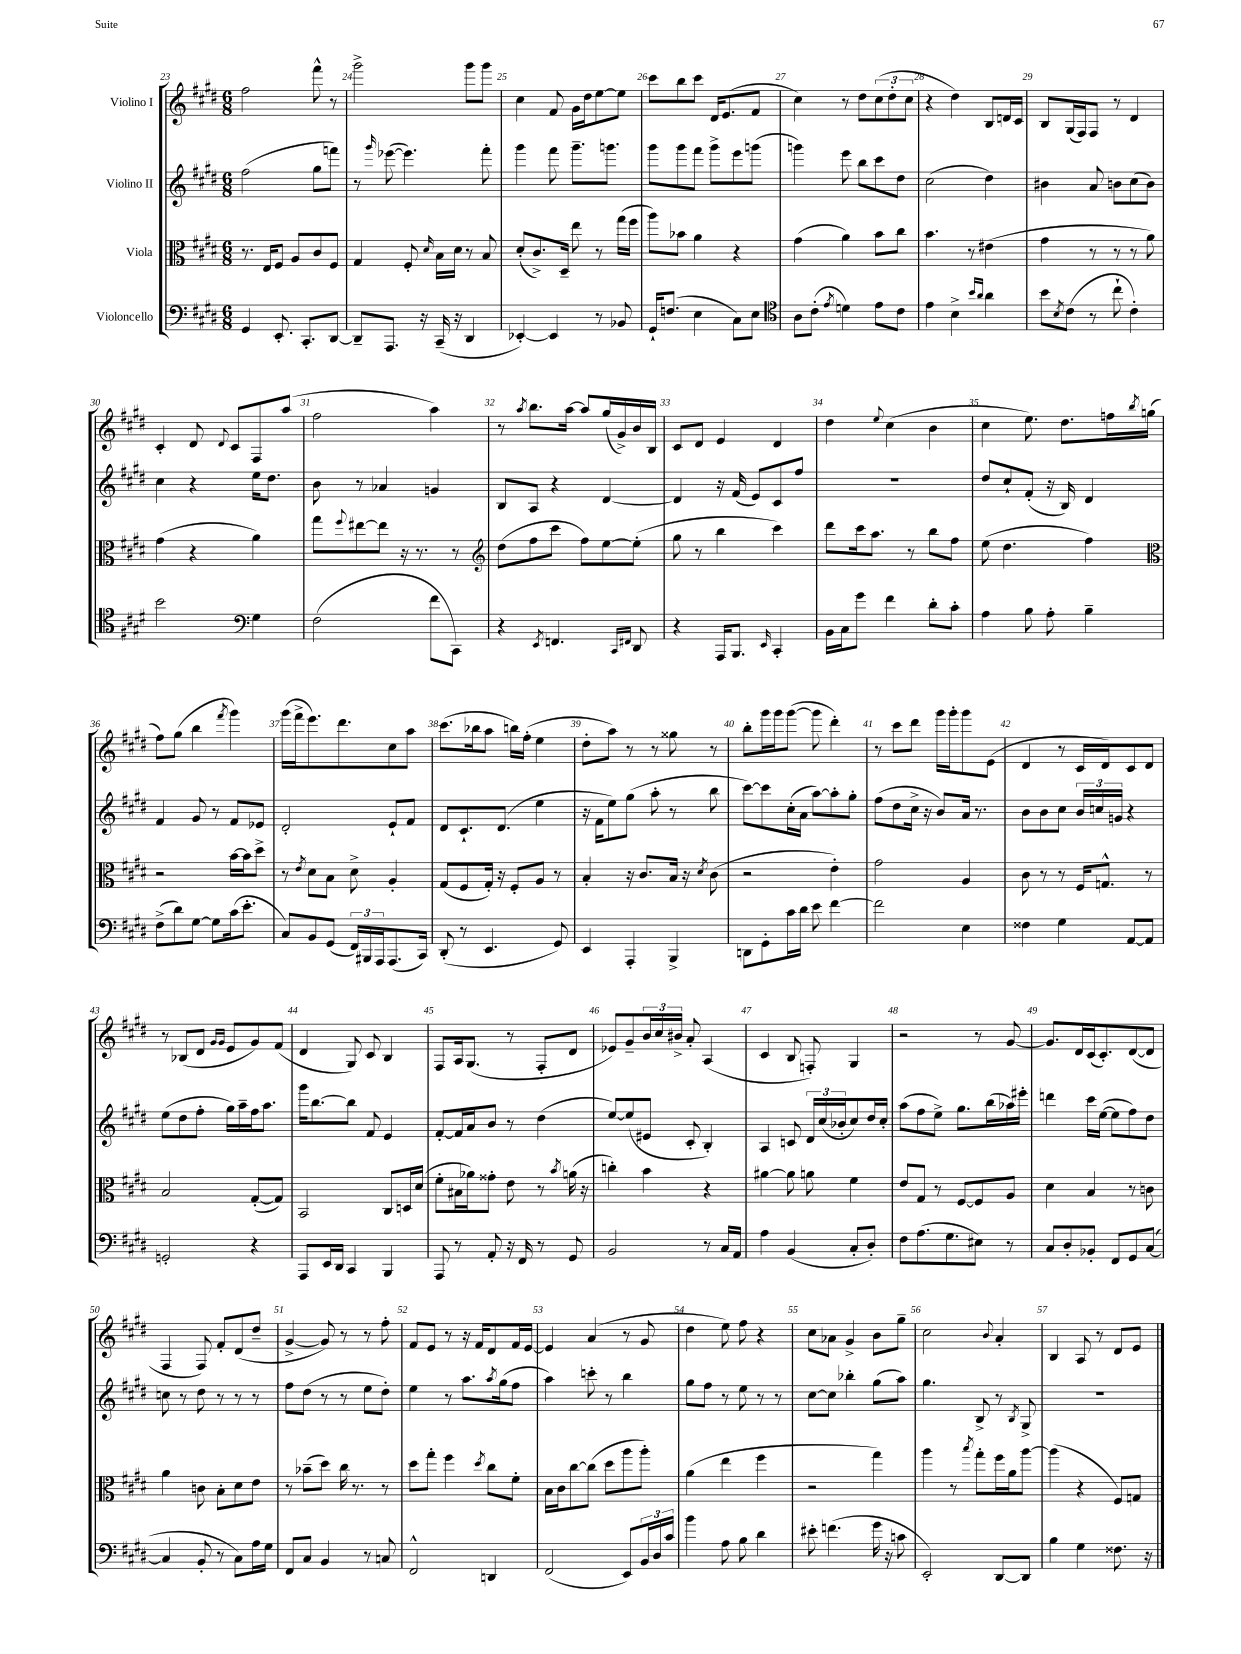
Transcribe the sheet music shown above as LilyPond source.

<<
\new StaffGroup <<
\new Staff = "s0" \with { instrumentName = "Violino I" } {
    \clef treble \key e \major \numericTimeSignature \time 6/8
    fis''2 fis'''8-^ r8 |
    gis'''2-> gis'''8 gis'''8 |
    cis''4 fis'8 gis'16 dis''16 e''8~ e''8 |
    cis'''8 b''8 cis'''8 dis'16 e'8.( fis'8 |
    cis''4) r8 dis''8 \tuplet 3/2 { cis''8( dis''8-. cis''8 } |
    r4 dis''4) b8 d'16 cis'16 |
    b8 gis16( fis16) fis8 r8 dis'4 |
    cis'4-. dis'8 \appoggiatura { dis'8 } cis'8 fis8 a''8( |
    fis''2 a''4) |
    r8 \acciaccatura { a''8 } b''8. a''16~ a''8 gis''16( gis'16->) b'16 b16 |
    cis'8 dis'8 e'4 dis'4 |
    dis''4 \appoggiatura { e''8 } cis''4( b'4 |
    cis''4 e''8.) dis''8. f''16 \acciaccatura { b''8 } g''16( |
    fis''8) gis''8( b''4 \acciaccatura { fis'''8 } gis'''4) |
    gis'''16( fis'''16-> e'''8.) dis'''8. cis''8 a''8 |
    cis'''8.( bes''16 a''8 b''16) fis''16-.( e''4 |
    dis''8-. a''8) r8 r8 gisis''8 r8 |
    b''8-. gis'''16 gis'''16 gis'''8~( gis'''8 dis'''4-.) |
    r8 cis'''8 dis'''8 gis'''16 gis'''16-. gis'''8 e'8( |
    dis'4 r8 cis'16 dis'16) cis'8 dis'8 |
    r8 bes8( dis'8 \grace { gis'16 gis'16 } e'8 gis'8) fis'8( |
    dis'4 gis8) cis'8 b4 |
    fis8 a16 gis8.( r8 fis8-. dis'8 |
    ees'8) gis'8-- \tuplet 3/2 { b'16 cis''16 bis'16-> } a'8-. a4( |
    cis'4 b8 f8-.) gis4 |
    r2 r8 gis'8~ |
    gis'8. dis'16 cis'16( cis'8.-.) dis'8~( dis'8 |
    fis4 fis8) fis'8-. dis'8( dis''8-- |
    gis'4~-> gis'8) r8 r8 fis''8-. |
    fis'8 e'8 r8 r16 fis'16 dis'8 fis'16 e'16~ |
    e'4 a'4( r8 gis'8 |
    dis''4 e''8) fis''8 r4 |
    cis''8 aes'8 gis'4-> b'8 gis''8-- |
    cis''2 \appoggiatura { b'8 } a'4-. |
    b4 a8 r8 dis'8 e'8 \bar "|." |
}
\new Staff = "s1" \with { instrumentName = "Violino II" } {
    \clef treble \key e \major \numericTimeSignature \time 6/8
    fis''2( gis''8 f'''8) |
    r8 \grace { gis'''16 } ees'''8~( ees'''4.) fis'''8-. |
    gis'''4 fis'''8 gis'''8.-- g'''8. |
    gis'''8 gis'''8 fis'''8 gis'''8-> e'''8 g'''8( |
    g'''4) e'''8 b''8 cis'''8 dis''8 |
    cis''2( dis''4) |
    bis'4 a'8 b'8 cis''8( b'8) |
    cis''4 r4 e''16 dis''8. |
    b'8 r8 aes'4 g'4 |
    b8 a8 r4 dis'4~ |
    dis'4 r16 fis'16( e'8) cis'8 fis''8 |
    R2. |
    dis''8 cis''8-! fis'8-.( r16 b16) dis'4 |
    fis'4 gis'8 r8 fis'8 ees'8 |
    dis'2-. e'8-! fis'8 |
    dis'8 cis'8.-! dis'8.( e''4 |
    r16 fis'16 e''8) gis''8( a''8-. r8 b''8 |
    cis'''8~) cis'''8 cis''16-.( a'16 a''8~) a''8-. gis''8-. |
    fis''8( dis''8 cis''16-> r16 b'8) a'16 r8. |
    b'8 b'8 cis''8 \tuplet 3/2 { b'16 c''16 g'16 } r4 |
    e''8( dis''8 fis''8-. gis''16) a''16-- fis''16 a''8. |
    gis'''16 b''8.~ b''8 fis'8 e'4 |
    fis'8~-. fis'16 a'16 b'8 r8 dis''4( |
    e''8~) e''8( eis'8 cis'8-. b4-.) |
    a4 c'8 \tuplet 3/2 { dis'16 cis''16( bes'16-. } cis''8) dis''16 cis''16-. |
    a''8( fis''8 e''8->) gis''8. b''16( aes''16) eis'''16-. |
    d'''4 cis'''16 e''16~( e''8 fis''8) dis''8 |
    c''8 r8 dis''8 r8 r8 r8 |
    fis''8 dis''8( r8 r8 e''8 dis''8-.) |
    e''4 r8 a''8. \acciaccatura { a''8 } gis''16( fis''8 |
    a''4) c'''8-. r8 b''4 |
    gis''8 fis''8 r8 e''8 r8 r8 |
    cis''8~ cis''8 bes''4-. gis''8( a''8) |
    gis''4. b8-> r8 \acciaccatura { b8 } gis8-> |
    R2. \bar "|." |
}
\new Staff = "s2" \with { instrumentName = "Viola" } {
    \clef alto \key e \major \numericTimeSignature \time 6/8
    r8. e16 fis8 a8 cis'8 fis8 |
    gis4 fis8-. \grace { dis'16 } b16 dis'16 r8 b8 |
    dis'8-.( cis'8.->) dis16-- e''8 r8 gis''16( fis''16 |
    a''8) bes'8 a'4 r4 |
    gis'4( a'4) b'8 cis''8 |
    b'4. r8 eis'4( |
    gis'4 r8 r8 r8 a'8) |
    gis'4( r4 a'4) |
    gis''8 \appoggiatura { fis''8 } eis''8~ eis''8 r16 r8. r8 |
    \clef treble dis''8( fis''8 cis'''8 fis''8) e''8~ e''8-.( |
    gis''8 r8 b''4 cis'''4) |
    dis'''8 cis'''16 a''8. r8 b''8 fis''8 |
    e''8( dis''4. fis''4) |
    \clef alto r2 b'16~ b'16 dis''8-> |
    r8 \acciaccatura { e'8 } dis'8 b8 dis'8-> a4-. |
    gis8( fis8 gis16-.) r16 fis8-. a8 r8 |
    b4-. r16 cis'8. b16 r16 \acciaccatura { dis'8 } cis'8( |
    r2 e'4-.) |
    gis'2 a4 |
    cis'8 r8 r8 fis16 g8.-^ r8 |
    b2 gis8~-.( gis8) |
    b,2 cis8 d16 dis'16( |
    fis'8-. bis16 aes'16) gisis'8-. e'8 r8 \acciaccatura { b'8 } a'16( r16 |
    c''4-.) b'4 r4 |
    ais'4~ ais'8 a'8 fis'4 |
    e'8 gis8 r8 fis8~ fis8 a8 |
    dis'4 b4 r8 c'8 |
    a'4 c'8 b8-. dis'8 e'8 |
    r8 bes'8--( dis''8) cis''16 r8. r8 |
    dis''8 gis''8-. fis''4 \acciaccatura { dis''8 } cis''8 fis'8-. |
    b16 cis'16 cis''8~ cis''8( dis''8 a''8 a''8-.) |
    a'4( e''4 fis''4 |
    r2 gis''4) |
    a''4 r8 \acciaccatura { b''8 } gis''8-. fis''16 a'16 a''8~ |
    a''4( r4 fis8) g8 \bar "|." |
}
\new Staff = "s3" \with { instrumentName = "Violoncello" } {
    \clef bass \key e \major \numericTimeSignature \time 6/8
    gis,4 e,8.-. cis,8.-. dis,8~ |
    dis,8-- a,,8. r16 cis,16--( r16 dis,4 |
    ees,4~-.) ees,4 r8 bes,8 |
    gis,16-! f8.( e4 cis8) e8 |
    \clef tenor a8 cis'8-.( \acciaccatura { e'8 } d'4) e'8 cis'8 |
    e'4 b4-> \grace { b'16 a'16 } a'4 |
    b'8 \acciaccatura { b8 } cis'8( r8 cis''8-! cis'4-.) |
    b'2 \clef bass gis4 |
    fis2( fis'8 cis,8) |
    r4 \acciaccatura { e,8 } f,4. \grace { cis,16 fis,16 } dis,8 |
    r4 a,,16 b,,8. \grace { e,16 } cis,4-. |
    b,16 cis16 gis'8 fis'4 dis'8-. cis'8-. |
    a4 b8 a8-. b4-- |
    fis8->( dis'8) gis8~ gis8 cis'16( e'8.-. |
    cis8) b,8 gis,8( \tuplet 3/2 { fis,16) bis,,16 a,,16 } a,,8.( cis,16) |
    dis,8-.( r8 e,4. gis,8) |
    e,4 a,,4-. b,,4-> |
    d,8 gis,8-. cis'16 dis'16 e'8 fis'4~ |
    fis'2 e4 |
    fisis4 gis4 a,8~ a,8 |
    g,2-. r4 |
    a,,8 e,16 dis,16 cis,4 b,,4 |
    a,,8 r8 a,8-. r16 fis,16 r8 gis,8 |
    b,2 r8 cis16 a,16 |
    a4 b,4( cis8-. dis8-.) |
    fis8 a8.( gis8. eis8) r8 |
    cis8 dis8-. bes,8-. fis,8 gis,8 cis8~( |
    cis4 b,8-. r8 cis8) a16 gis16 |
    fis,8 cis8 b,4 r8 c8 |
    fis,2-^ d,4 |
    fis,2( e,8) \tuplet 3/2 { b,16 dis16 cis'16 } |
    b'4 a8 b8 dis'4 |
    eis'8-. f'4.( gis'16 r16 c'8 |
    e,2-.) dis,8~ dis,8 |
    b4 gis4 fisis8. r16 \bar "|." |
}
>>
>>
\layout { \context { \Score currentBarNumber = #23 \override BarNumber.break-visibility = ##(#f #t #t) barNumberVisibility = #all-bar-numbers-visible } }
